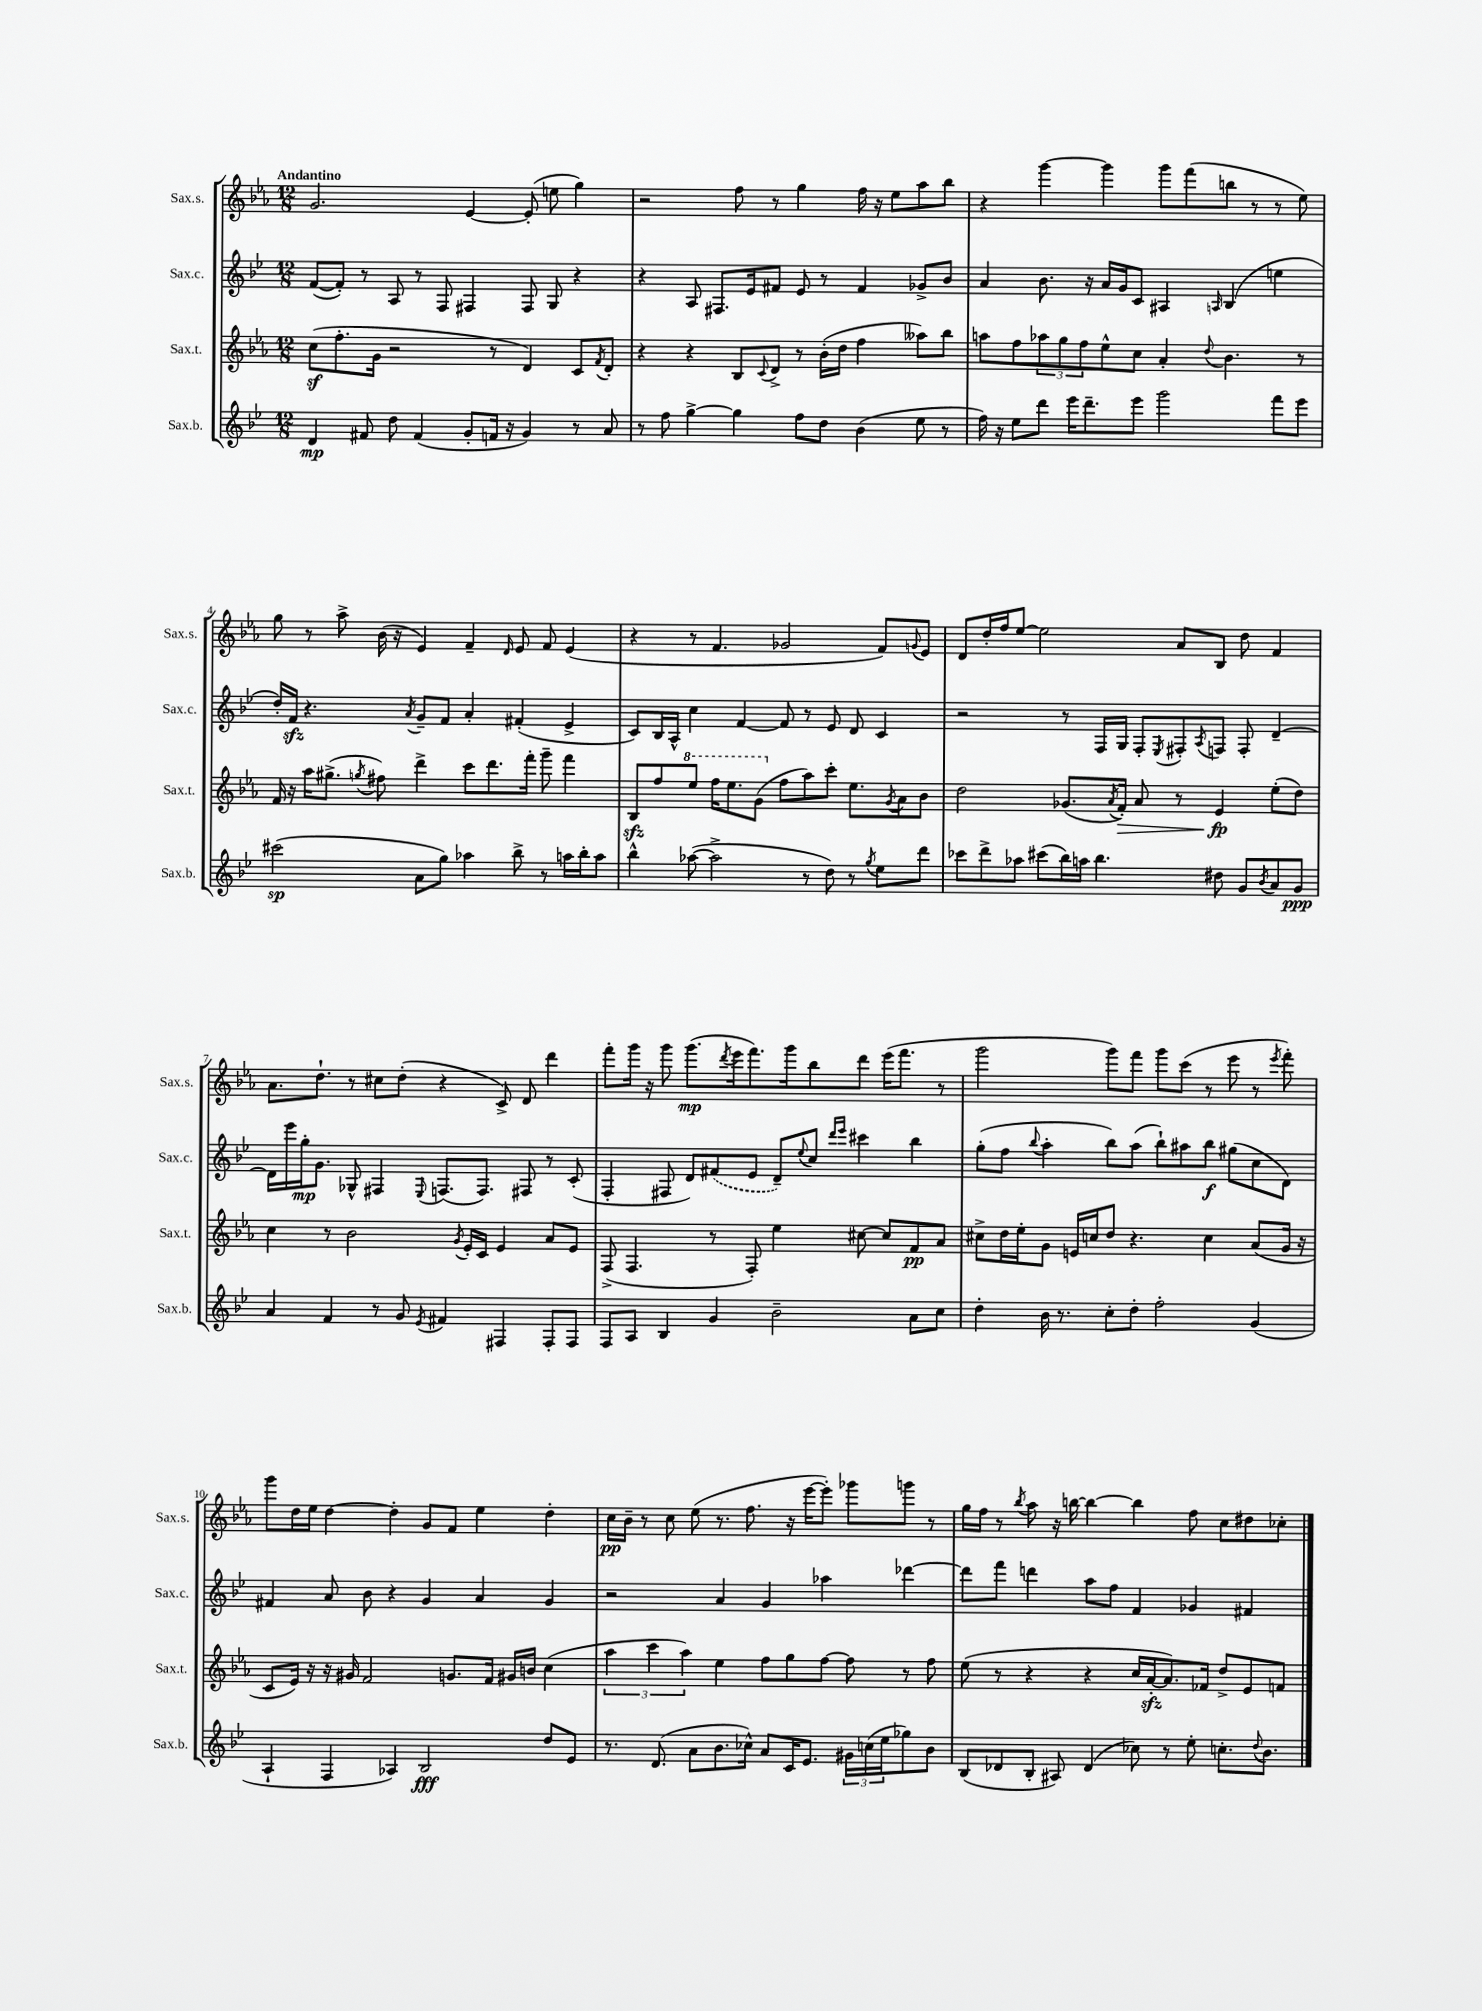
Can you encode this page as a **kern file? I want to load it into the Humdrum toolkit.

**kern	**kern	**kern	**kern
*staff4	*staff3	*staff2	*staff1
*clefG2	*clefG2	*clefG2	*clefG2
*k[b-e-]	*k[b-e-a-]	*k[b-e-]	*k[b-e-a-]
*M12/8	*M12/8	*M12/8	*M12/8
4d/	(8cc\L	([8f/L	2.g/
.	8.ff'\	8f'/]J)	.
8f#/	.	8r	.
.	16g\Jk	.	.
8dd\	2r	8A/	.
(4f#/	.	8r	.
.	.	8F/	.
8g'/L	.	4F#/	[4e-/
16f/Jk	8r	.	.
16r	.	.	.
4g/)	4d/)	8F#/	(8e-'/]
.	.	8G/	8ee\
8r	8c/L	4r	4gg\)
.	8qf/	.	.
8a/	8d'/J	.	.
=	=	=	=
8r	4r	4r	2r
8ff\	.	.	.
[4gg^\	4r	8A/	.
.	.	8.F#/L	.
4gg\]	8B-/L	.	8ff\
.	.	16e-/k	.
.	8qqc/	.	.
.	8d^/J	8f#/J	8r
8ff\L	8r	8e-/	4gg\
8dd\J	(16b-'\LL	8r	.
.	16dd\JJ	.	.
(4b-\	4ff\	4f#/	16ff\
.	.	.	16r
.	.	.	8ee-\L
8ee-\	8aa--\L)	8g-^/L	8aa-\
8r	8bb-\J	8b-/J	8bb-\J
=	=	=	=
16ff\)	8aa\L	4a/	4r
16r	.	.	.
8ee-\L	8ff\	.	.
8ddd\J	12aa-\	8.b-\	[4ggg\
.	12gg\	.	.
16eee-\LK	.	.	.
.	12ff\	.	.
8.ddd~\	.	16r	.
.	8ee-^^\	16a/LL	4ggg\]
.	.	16g/J	.
8eee-\J	8cc\J	8c/J	.
2ggg\	4a-'/	4A#/	8ggg\L
.	.	.	(8fff\
.	8qqdd/	16qqA/	.
.	4.b-\	(4B-/	8bb\J
.	.	.	8r
8fff\L	.	4ee\	8r
8eee-\J	8r	.	8ee-\)
=	=	=	=
(2ccc#\	16f/	16dd'/LL)	8gg\
.	16r	16f/JJ	.
.	16aa-\LK	4.r	8r
.	(8.gg#^\J	.	.
.	.	.	8aa-^\
.	8qgg/	.	.
.	8ff#\)	.	(16b-\
.	.	.	16r
.	.	8qa/	.
8a\L	4ddd^\	8g~/L	4e-/)
8gg\J)	.	8f/J	.
4aa-\	8ccc\L	4a'/	4f~/
.	8.ddd\	.	.
.	.	.	16qqd/
8bb-^\	.	(4f#'/	8e-/
.	16fff'\Jk	.	.
8r	8ggg~\	.	8f/
16aa\LL	4fff\	4e-^/	(4e-/
16bb-'\J	.	.	.
8aa\J	.	.	.
=	=	=	=
4bb-^^\	8B-/L	8c/L)	4r
.	8ff/	16B-/L	.
.	.	16A^^/JJ	.
([8aa-\	8eee-/J	4cc\	8r
2aa-^\]	16fff\LK	.	4.f/
.	8.eee-\	.	.
.	.	[4f/	.
.	(8gg\J	.	.
.	8ff\L	8f/]	2g-/
8r	8aa-\)	8r	.
8dd\)	8ccc'\J	8e-/	.
8r	8.ee-\L	8d/	.
8qgg/	.	.	.
8ee-\L	.	4c/	8f/L)
.	8qg/	.	.
.	16a-\k	.	.
.	.	.	8qqg/
8ddd\J	8b-\J	.	8e-/J
=	=	=	=
8ccc-\L	2dd\	2r	8d/L
8ddd^\	.	.	16dd'/L
.	.	.	16ff/J
8aa-\J	.	.	[8ee-/J
(8ccc#\L	.	.	2ee-\]
16bb-\L)	(8.g-/L	8r	.
16aa\JJ	.	.	.
4.bb-\	.	16F/LL	.
.	8qa-/	.	.
.	16f'/Jk)	16G/JJ	.
.	8a-/	8F'/L	.
.	.	8qE-/	.
.	8r	8F#'/	8a-/L
.	.	8qA/	.
8dd#\	4e-/	8F/J	8B-/J
8g/L	.	8F'/	8dd\
8qb-/	.	.	.
8a/	(8ee-'\L	[4d~/	4f/
8g/J	8dd\J)	.	.
=	=	=	=
4a/	4cc\	16d\]LL	8.a-\L
.	.	16eee-\	.
.	.	16gg'\J	.
.	.	8.g\J	8.dd`\J
4f/	8r	.	.
.	2b-\	8G-^^/	8r
8r	.	4F#/	8cc#\L
8g/	.	.	(8dd'\J
8qe-/	.	8qqE-/	.
4f#/	.	(8.F/L	4r
.	8qg/	.	.
.	16e-'/LL	.	.
.	16c/JJ	8.F/J)	.
4F#/	4e-/	.	8c^/)
.	.	8F#/	8d/
8F#'/L	8a-/L	8r	4ddd\
8F#/J	8e-/J	(8c'/	.
=	=	=	=
8F/L	(8F^/	4F'/	8fff'\L
8A/J	4.F/	.	16ggg\Jk
.	.	.	16r
4B-/	.	8F#/	8ggg\
.	.	8d/L)	(8.ggg\L
4g/	8r	(8f#/	.
.	.	.	8qddd/
.	.	.	16eee-\k
.	8F'/)	8e-/J	8.fff\)
2b-~\	4ee-\	8d~/L)	.
.	.	.	16ggg\k
.	.	8qqee-/	.
.	.	8cc/J	8bb-\
.	.	16qqddd/LL	.
.	.	16qqeee-/JJ	.
.	[8cc#\	4ccc#\	8ddd\J
.	8cc#/]L	.	(16eee-\LK
.	.	.	8.fff\J
8a\L	8f/	4bb-\	.
8cc\J	8a-/J	.	8r
=	=	=	=
4dd'\	8cc#^\L	(8gg'\L	2ggg\
.	16dd\L	8ff\J	.
.	16ee-'\J	.	.
.	.	8qqbb-/	.
16b-\	8g\J	4aa'\	.
8.r	.	.	.
.	16e/LL	.	.
.	16cc/J	.	.
8cc'\L	8dd/J	8bb-\L)	8ggg\L)
8dd'\J	4.r	(8aa\J	8fff\J
2ff'\	.	8bb-`\L)	8ggg\L
.	.	8aa#\	(8ccc\J
.	4cc\	8bb-\J	8r
.	.	(8gg#\L	8eee-\
(4g/	(8a-/L	8cc\	8r
.	.	.	8qeee-/
.	16g/Jk	8d\J)	8fff'\)
.	16r	.	.
=	=	=	=
4A`/	8c/L	4f#/	8ggg\L
.	16e-/Jk)	.	16dd\L
.	16r	.	16ee-\JJ
4F/	16r	8a/	[4dd\
.	16g#/	.	.
.	2f/	8b-\	.
4A-/)	.	4r	4dd'\]
2B-/	.	4g/	8g/L
.	8.g/L	.	8f/J
.	.	4a/	4ee-\
.	16f/Jk	.	.
.	16g#/LL	.	.
.	16b/JJ	.	.
8dd/L	(4cc\	4g/	4dd'\
8e-/J	.	.	.
=	=	=	=
8.r	6aa-\	2r	16cc\LL
.	.	.	16b-~\JJ
.	.	.	8r
.	6ccc\	.	.
(8.d/	.	.	.
.	.	.	8cc\
.	6aa-\)	.	.
8a\L	.	.	(8ee-\
8.b-\	4ee-\	4a/	8.r
16cc-^^\Jk)	.	.	8.ff\
8a/L	8ff\L	4g/	.
16c/K	8gg\	.	16r
8.e-/J	.	.	[16eee-\LK
.	[8ff\J	4aa-\	8eee-'\]J)
24g#\LL	8ff\]	.	8ggg-\L
(24cc\	.	.	.
24ee-\J	.	.	.
8gg-\)	8r	[4ddd-\	8ggg\J
8b-\J	8ff\	.	8r
=	=	=	=
(8B-/L	(8ee-\	8ddd-\]L	16gg\LL
.	.	.	16ff\JJ
8d-/	8r	8fff\J	8r
.	.	.	8qbb-/
8B-'/J	4r	4ddd\	8aa-\
8A#/)	.	.	16r
.	.	.	[16bb\
(4d-/	4r	8aa\L	4bb\_
.	.	8ff\J	.
8cc-\)	16cc/LL	4f/	4bb\]
.	[16a-'/J	.	.
8r	8.a-/])	.	.
8ee-'\	.	4g-/	8ff\
.	16f-/Jk	.	.
8.cc'\L	8dd^/L	.	8cc\L
.	8e-/	4f#/	8dd#\
8qqdd/	.	.	.
8.b-\J	.	.	.
.	8f/J	.	8cc-'\J
==	==	==	==
*-	*-	*-	*-
